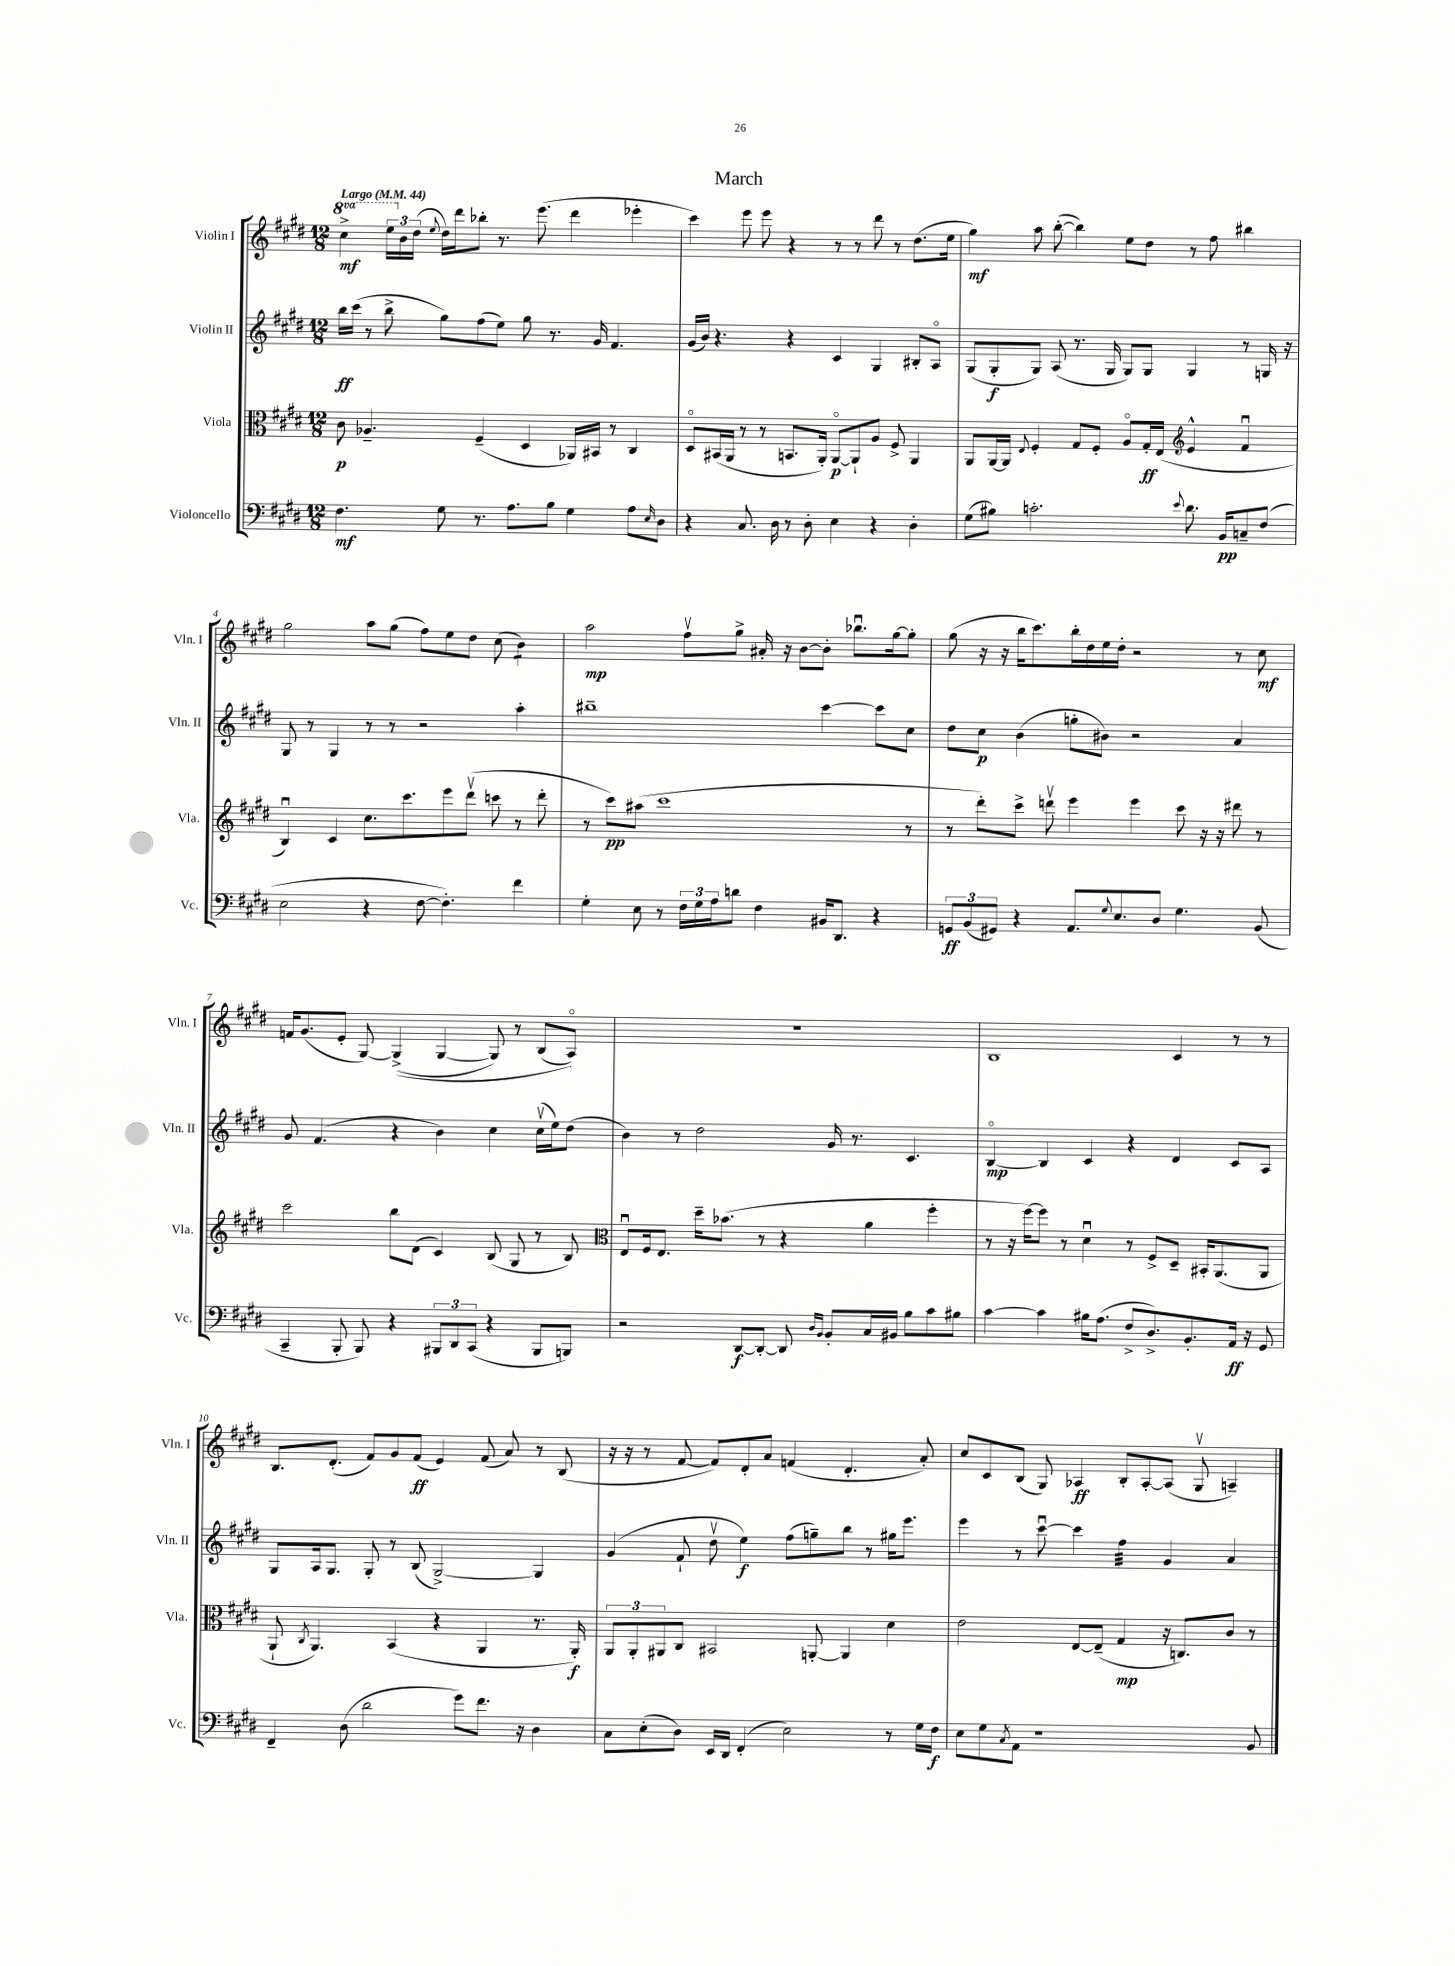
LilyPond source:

\header { title = "March" }
<<
\new StaffGroup <<
\new Staff = "s0" \with { instrumentName = "Violin I" shortInstrumentName = "Vln. I" } {
    \clef treble \key e \major \numericTimeSignature \time 12/8 \set Staff.ottavationMarkups = #ottavation-simple-ordinals \tempo "Largo" 4 = 44
    \ottava #1 cis'''4->\mf \tuplet 3/2 { e'''16 \ottava #0 b'16 dis''16( } \appoggiatura { e''8 } dis''16) dis'''16 bes''8-. r8. e'''8.( dis'''4 ees'''4-. |
    cis'''4) e'''8 e'''8 r4 r8 r8 dis'''8 r8 dis''8.( e''16 |
    gis''4\mf) a''8 b''8~-.( b''4) e''8 dis''8 r8 fis''8 bis''4 |
    gis''2 a''8 gis''8( fis''8) e''8 dis''8 cis''8( b'4:8) |
    a''2\mp fis''8\upbow gis''8-> ais'16-. r16 b'8~ b'8-. bes''8.\downbow gis''16~ gis''8-. |
    gis''8( r16 r16 b''16 cis'''8.) b''16-. dis''16 e''16 dis''16-. r2 r8 cis''8\mf |
    f'16 gis'8.( e'8-. gis8~) gis4->(\( gis4~ gis8) r8 b8( a8\flageolet)\) |
    R1. |
    b1 cis'4 r8 r8 |
    b8. dis'8.-.( fis'8) gis'8 fis'8\ff( e'4) fis'8( a'8) r8 b8( |
    r16 r16 r8 fis'8~ fis'8) dis'8-. a'8 f'4( dis'4.-. a'8-.) |
    cis''8 cis'8 b8( gis8) aes4\ff b8-. aes8~-. aes8( gis8\upbow a4--) \bar "|." |
}
\new Staff = "s1" \with { instrumentName = "Violin II" shortInstrumentName = "Vln. II" } {
    \clef treble \key e \major \numericTimeSignature \time 12/8
    b''16\ff cis'''16( r8 b''8-> gis''8) fis''8( e''8) gis''8 r8. gis'16 fis'4. |
    gis'16( b'16) r4. r4 cis'4 gis4 bis8-. a8\flageolet |
    gis8( gis8-.\f gis8) a8( r8. gis16 gis8) gis8 gis4 r8 g16 r16 |
    gis8 r8 gis4 r8 r8 r2 a''4-. |
    bis''1-- cis'''4~ cis'''8 cis''8 |
    dis''8 cis''8\p b'4( g''8-. bis'8) r2 a'4 |
    gis'8 fis'4.( r4 b'4) cis''4 cis''16\upbow( e''16) dis''8( |
    b'4) r8 dis''2 gis'16 r8. cis'4. |
    b4~\flageolet\mp b4 cis'4 r4 dis'4 cis'8 a8 |
    gis8 a16 gis8. gis8-. r8 b8( gis2~->) gis4 |
    gis'4( fis'8-! dis''8\upbow e''4\f) fis''8( g''8--) b''8 r8 gis''16 e'''8. |
    e'''4 r8 cis'''8~\downbow cis'''4 fis''4:32 gis'4 a'4 \bar "|." |
}
\new Staff = "s2" \with { instrumentName = "Viola" shortInstrumentName = "Vla." } {
    \clef alto \key e \major \numericTimeSignature \time 12/8
    cis'8\p aes4.-- fis4--( dis4 aes,16) bis,16 r8 cis4 |
    dis8\flageolet bis,16( a,16 r8 r8 b,8. a,16-.) a,8~\flageolet\p a,8-! a8 fis8-> a,4 |
    a,8 a,16~ a,16 \appoggiatura { e8 } fis4-. gis8 fis8-. a8\flageolet gis16-.\ff e16( \clef treble e'4-^ fis'4\downbow |
    b4\downbow) cis'4 cis''8. cis'''8. e'''8 dis'''8\upbow( c'''8 r8 dis'''8-. |
    r8 cis'''8\pp) ais''8( cis'''1 r8 |
    r8 dis'''8-.) cis'''8-> d'''8\upbow e'''4 e'''4 cis'''8 r16 r16 dis'''8 r8 |
    cis'''2 b''8 dis'8( cis'4) b8( gis8 r8 b8) |
    \clef alto e8\downbow fis16 e8. dis''16-- bes'8.( r8 r4 a'4 fis''4-. |
    r8 r16 fis''16~) fis''8 r8 dis'4\downbow r8 fis8-> dis8-- bis,16-. a,8.( a,8 |
    a,8-! \acciaccatura { cis8 } a,4.) b,4( r4 a,4 r8. a,16-.\f) |
    \tuplet 3/2 { a,8 a,8-. ais,8 } cis8 bis,2 a,8~-. a,4 dis'4 |
    e'2 e8~ e8--( gis4\mp r16 c8.) cis'8 r8 \bar "|." |
}
\new Staff = "s3" \with { instrumentName = "Violoncello" shortInstrumentName = "Vc." } {
    \clef bass \key e \major \numericTimeSignature \time 12/8
    fis4.\mf gis8 r8. a8. b8 gis4 a8 \grace { e16 } dis8 |
    r4 cis8. dis16 r8 dis8-. e4 r4 dis4-. |
    gis8( bis8) c'2.-. \appoggiatura { e'8 } dis'8. b,16\pp c8-- fis8( |
    e2 r4 fis8~ fis4.-.) fis'4 |
    gis4-. e8 r8 \tuplet 3/2 { fis16 gis16 a16 } d'8 fis4 bis,16 dis,8. r4 |
    \tuplet 3/2 { g,8\ff b,8( gis,8) } r4 a,8. \appoggiatura { gis8 } e8. dis8 gis4. b,8( |
    cis,4-- b,,8-. b,,8) r4 \tuplet 3/2 { bis,,8 dis,8 cis,8( } r4 bis,,8 b,,8) |
    r2 dis,8~\f dis,8~-. dis,8 \grace { dis16 b,16 } b,8-. cis16 bis,16 b8 cis'8 bis8 |
    cis'4~ cis'4 bis16 a8.( fis8-> dis8.->) b,8.-. a,16\ff r16 gis,8 |
    fis,4-- dis8( dis'2 gis'8) fis'8. r16 dis4 |
    cis8 e8-.( dis8) e,16 dis,16 fis,4-.( e2) r8 gis16 fis16\f |
    e8 gis8 \acciaccatura { cis8 } a,8 r1 b,8 \bar "|." |
}
>>
>>
